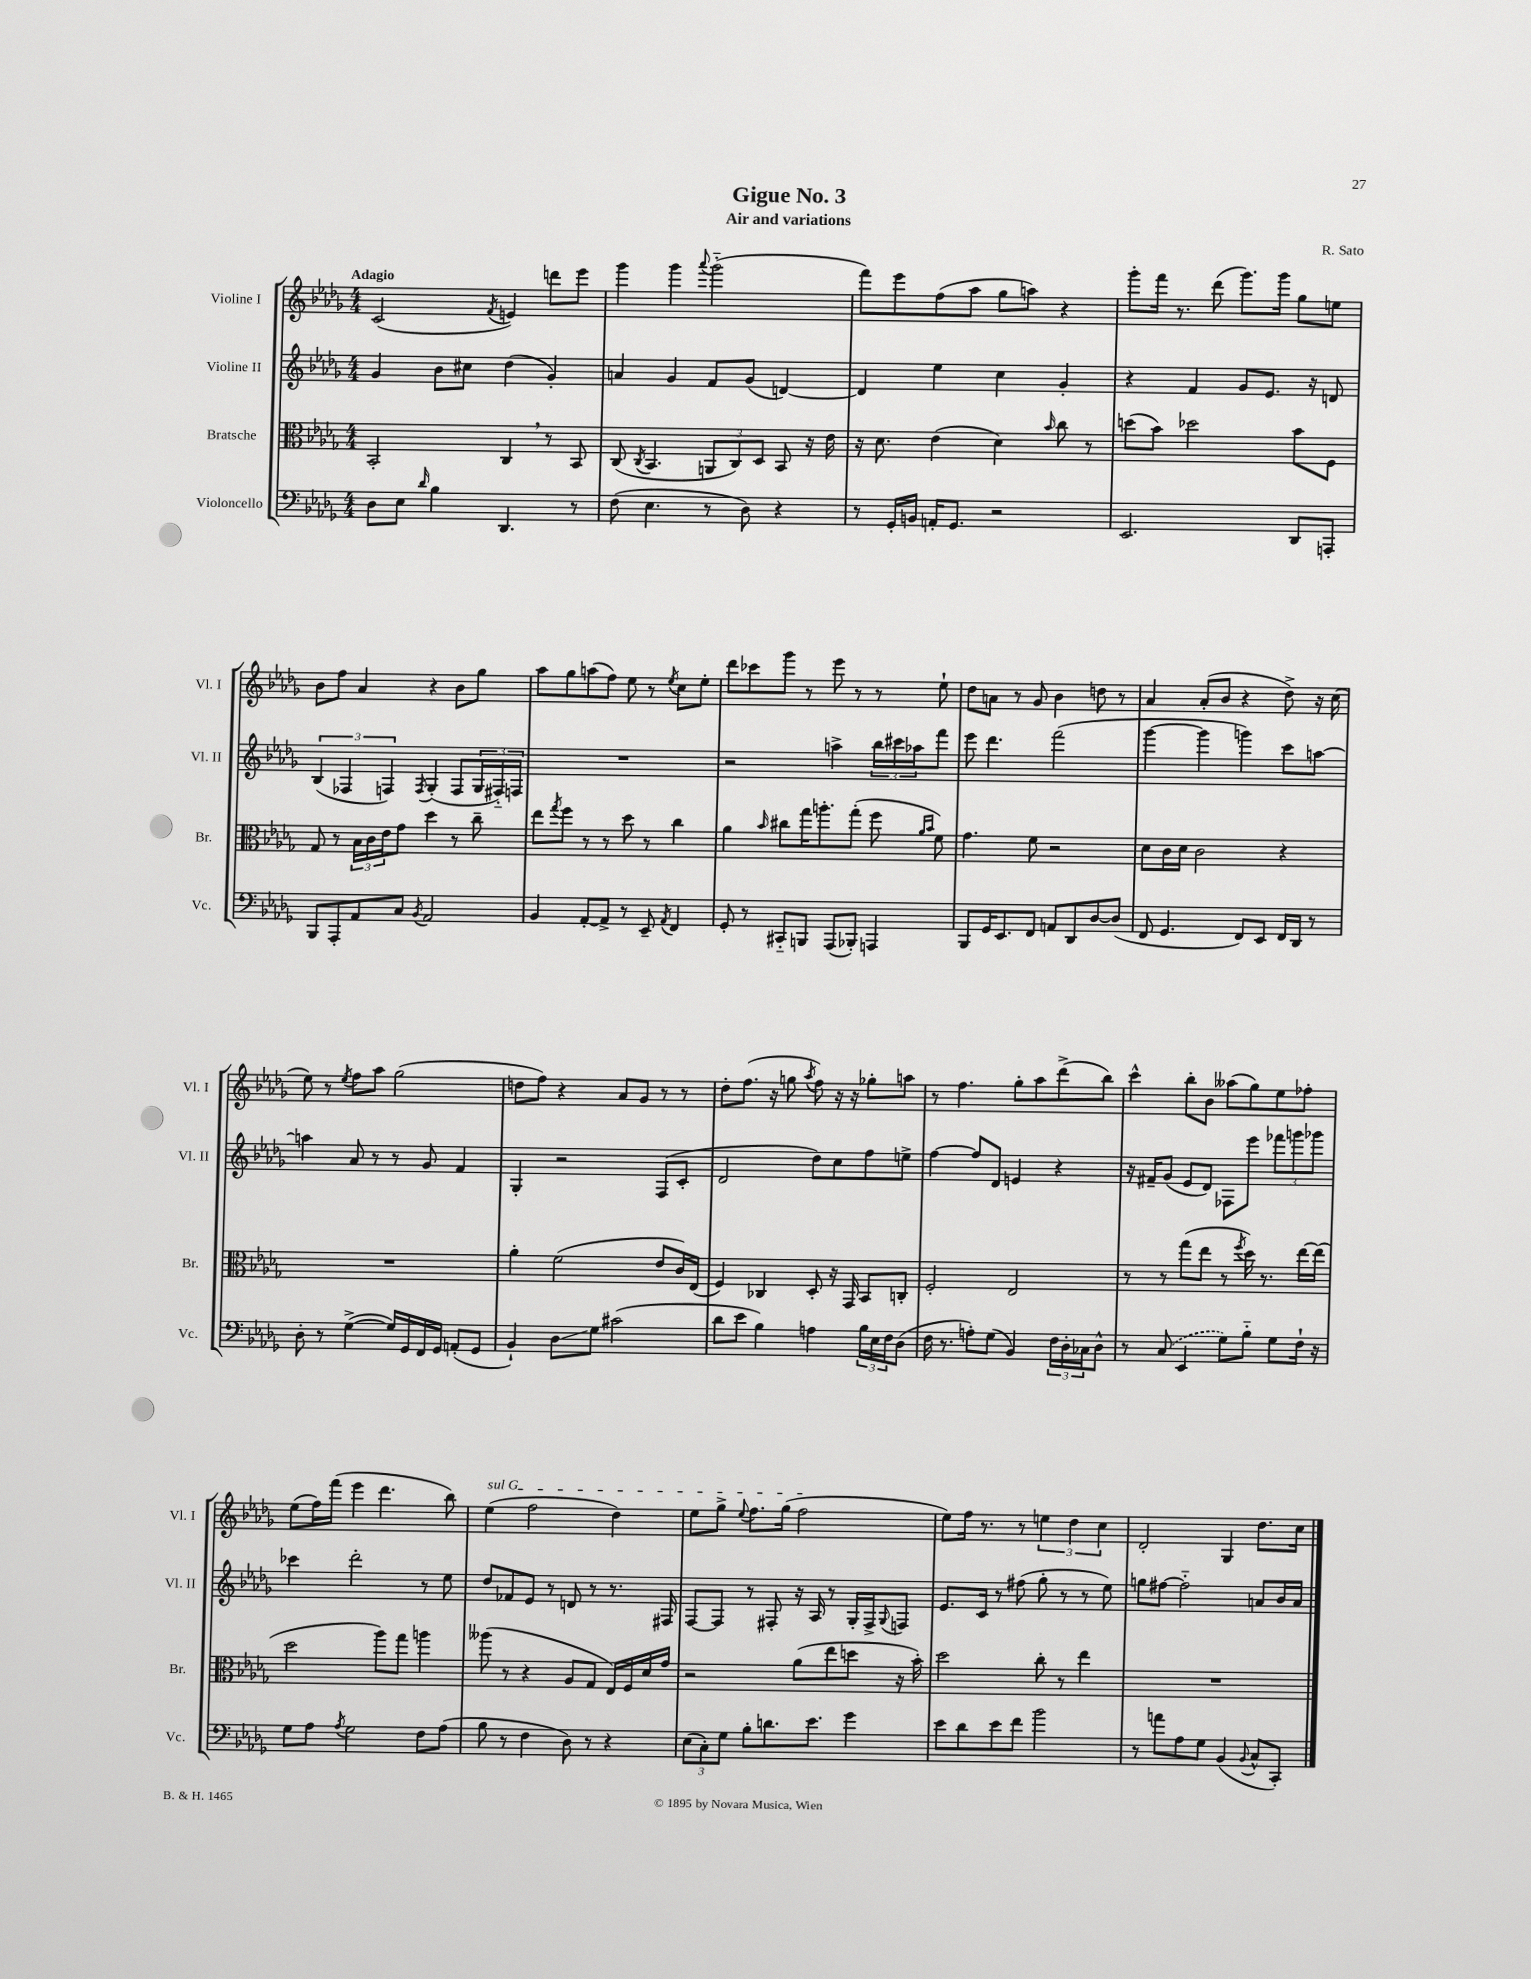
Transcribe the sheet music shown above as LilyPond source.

\header { title = "Gigue No. 3" composer = "R. Sato" subtitle = "Air and variations" }
<<
\new StaffGroup <<
\new Staff = "s0" \with { instrumentName = "Violine I" shortInstrumentName = "Vl. I" } {
    \clef treble \key des \major \numericTimeSignature \time 4/4 \tempo "Adagio"
    c'2( \acciaccatura { f'8 } e'4) d'''8 ees'''8 |
    ges'''4 ges'''4 \appoggiatura { aes'''8 } ges'''2-_( |
    f'''8) ees'''8 f''8( aes''8 ges''8 a''8) r4 |
    ges'''8-. f'''16 r8. des'''8( ges'''8.) ges'''16 ges''8 e''8 |
    bes'8 f''8 aes'4 r4 bes'8 ges''8 |
    aes''8 ges''8 a''8( f''8) ees''8 r8 \acciaccatura { ees''8 } c''8 ees''8-. |
    des'''8 ces'''8 ges'''8 r8 ees'''8 r8 r8 ees''8-! |
    des''8 a'8 r8 ges'8 bes'4 d''8 r8 |
    aes'4 aes'8-.( bes'8 r4 des''8->) r16 c''16( |
    ees''8) r8 \acciaccatura { ees''8 } f''8 aes''8 ges''2( |
    d''8 f''8) r4 aes'8 ges'8 r8 r8 |
    des''8-. f''8.( r16 g''8 \acciaccatura { aes''8 } f''8) r16 r16 ges''8-. a''8 |
    r8 f''4. ges''8-. aes''8 des'''8->( bes''8) |
    c'''4-^ bes''8-. bes'8 aeses''8( ges''8) ees''8 fes''8-. |
    ees''8( f''16) f'''16( ees'''4 des'''4. bes''8) |
    \once \override TextSpanner.bound-details.left.text = \markup { \italic "sul G" } ees''4\startTextSpan( f''2 des''4) |
    ees''8 ges''8-> \appoggiatura { ees''8 } f''8. ges''16( f''2\stopTextSpan |
    ees''8) f''16 r8. r8 \tuplet 3/2 { e''4 des''4 c''4 } |
    des'2-. ges4 des''8. c''16 \bar "|." |
}
\new Staff = "s1" \with { instrumentName = "Violine II" shortInstrumentName = "Vl. II" } {
    \clef treble \key des \major \numericTimeSignature \time 4/4
    ges'4 bes'8 cis''8 des''4( ges'4-.) |
    a'4 ges'4 f'8 ges'8( d'4~) |
    d'4 ees''4 c''4 ges'4-. |
    r4 f'4 ges'8 ees'8. r16 d'8 |
    \tuplet 3/2 { bes4( fes4 f4) } \acciaccatura { f8 } ges4-.( f8 \tuplet 3/2 { ges16 fis16-_) f16 } |
    R1 |
    r2 a''4-> \tuplet 3/2 { bes''16 cis'''16 aes''16 } f'''8 |
    ees'''8 des'''4. f'''2( |
    ges'''4~ ges'''4 g'''4) c'''8 a''8~ |
    a''4 aes'8 r8 r8 ges'8 f'4 |
    ges4-. r2 f8( c'8-. |
    des'2 des''8) c''8 f''8 e''8-> |
    f''4~ f''8 des'8 e'4 r4 |
    r16 fis'16-- ges'8( ees'8 des'8) fes8 ees'''8 \tuplet 3/2 { fes'''8 g'''8 ges'''8 } |
    ces'''4 des'''2-. r8 ees''8 |
    des''8 fes'8 ees'8 r8 d'8 r8 r8. fis16 |
    f8~ f8 r8 fis8-. r16 aes16 r8 ges16-. fis16-> \appoggiatura { ges8 } f8 |
    ees'8. c'16 r8 fis''8( ges''8-. r8 r8 ees''8) |
    g''8 fis''8~ fis''2-_ a'8 bes'16 a'16 \bar "|." |
}
\new Staff = "s2" \with { instrumentName = "Bratsche" shortInstrumentName = "Br." } {
    \clef alto \key des \major \numericTimeSignature \time 4/4
    bes,2-. c4 \breathe r8 bes,8 |
    c8( \acciaccatura { c8 } bes,4. \tuplet 3/2 { a,8 c8) des8 } bes,8 r16 ees'16 |
    r16 des'8. ees'4( des'4) \grace { bes'16 } c''8 r8 |
    d''8( bes'8) des''2 bes'8 f8 |
    ges8 r8 \tuplet 3/2 { bes16 c'16 ees'16 } ges'8 des''4 r8 c''8-- |
    ees''8 \acciaccatura { ges''8 } f''8 r8 r8 des''8 r8 c''4 |
    aes'4 \grace { bes'16 } cis''8 ges''16 a''8.-. ges''8-.( f''8 \grace { aes'16 bes'16 } f'8) |
    ges'4. f'8 r2 |
    des'8 c'16 des'16 c'2 r4 |
    R1 |
    aes'4-. f'2( ees'8 c'16) ees16( |
    f4) ces4 des8-. r16 ges,16 bes,8 c8-. |
    f2-. ees2 |
    r8 r8 ges''8( ees''8 r8 \acciaccatura { f''8 } des''16) r8. ees''16~ ees''16( |
    des''2 aes''8) ges''8 a''4 |
    aeses''8( r8 r4 aes8 ges8 ees16) f16 des'16 ges'16 |
    r2 aes'8( ees''8 d''8 r16 bes'16-.) |
    des''2 c''8-. r8 ees''4 |
    R1 \bar "|." |
}
\new Staff = "s3" \with { instrumentName = "Violoncello" shortInstrumentName = "Vc." } {
    \clef bass \key des \major \numericTimeSignature \time 4/4
    des8 ees8 \grace { des'16 } bes4 des,4. r8 |
    f8( ees4. r8 des8) r4 |
    r8 ges,16-. b,16 a,16-. ges,8. r2 |
    ees,2. des,8 a,,8-. |
    bes,,8 aes,,8-. aes,8 c8 \acciaccatura { bes,8 } aes,2 |
    bes,4 aes,8~-. aes,8-> r8 ees,8-- \acciaccatura { aes,8 } f,4 |
    ges,8-. r8 cis,8-_ b,,8 aes,,8( bes,,8-.) a,,4 |
    bes,,8 ges,16 ees,8. f,8 a,8 des,8 des8~ des8( |
    f,8 ges,4. f,8) ees,8 f,16 des,16 r8 |
    des8-. r8 ges4~->( ges16) ges,16 f,16 ges,16 a,8-.( ges,8 |
    bes,4-!) des8\glissando ges8 cis'2( |
    des'8 ees'8 bes4) a4 \tuplet 3/2 { bes16 ees16 f16 } des8( |
    f16 r8. a8-.) ges8( bes,4) \tuplet 3/2 { f16 des16-. ces16 } des8-^ |
    r8 \once \slurDashed c8( ees,4 ges8) bes8-_ ges8 f16-! r16 |
    ges8 aes8 \acciaccatura { aes8 } ges2 f8 aes8( |
    bes8 r8 f4 des8) r8 r4 |
    \tuplet 3/2 { ees8( c8-.) ges8 } bes8-. d'8. ees'8. ges'4 |
    ees'8 des'8 ees'8 f'8 bes'2 |
    r8 a'8 aes8 ges8 bes,4( \appoggiatura { bes,8 } c8-^ c,8-.) \bar "|." |
}
>>
>>
\layout { \context { \Score \remove "Bar_number_engraver" } }
